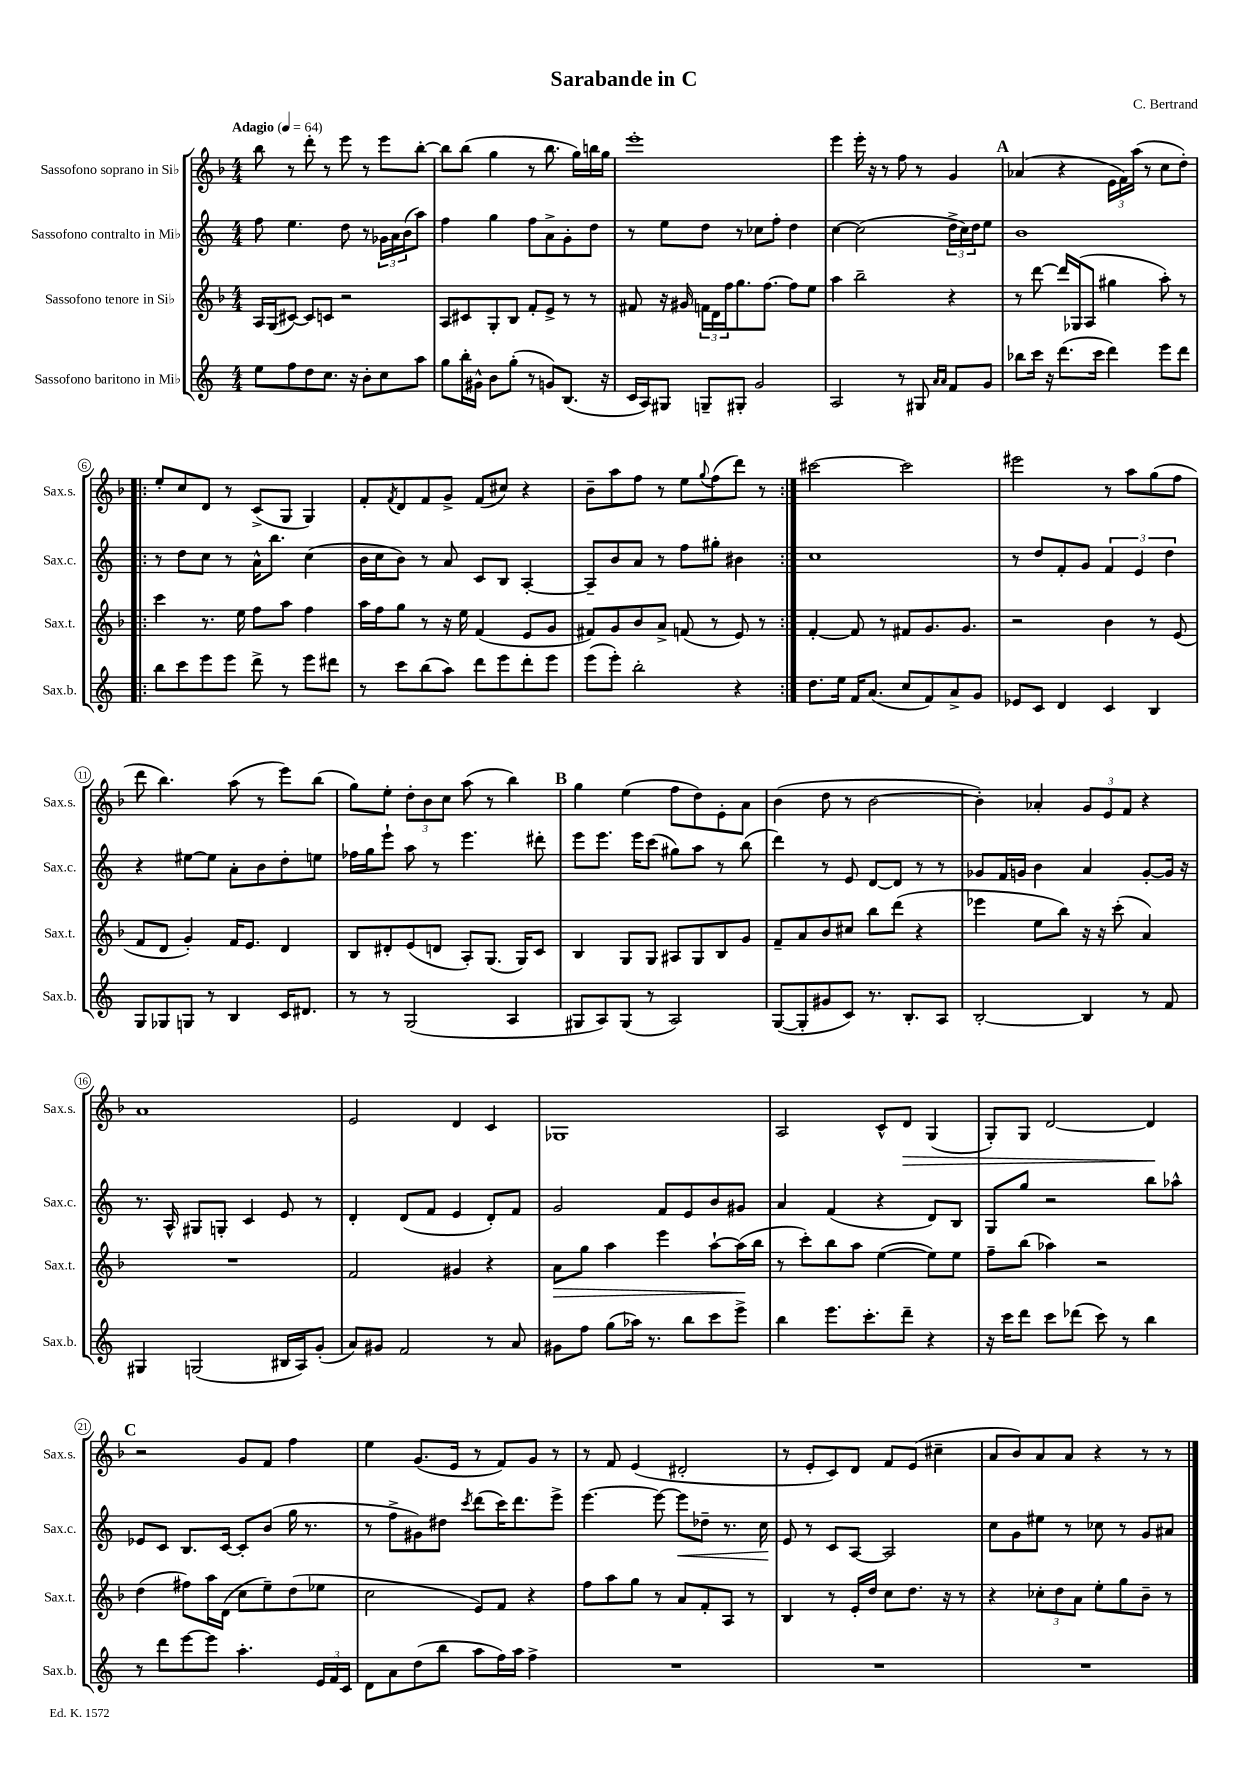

**kern	**kern	**dynam	**kern	**dynam	**kern	**dynam
*part4	*part3	*part3	*part2	*part2	*part1	*part1
*staff4	*staff3	*staff3	*staff2	*staff2	*staff1	*staff1
*I"Sassofono baritono in Mi♭	*I"Sassofono tenore in Si♭	*	*I"Sassofono contralto in Mi♭	*	*I"Sassofono soprano in Si♭	*
*I'Sax.b.	*I'Sax.t.	*	*I'Sax.c.	*	*I'Sax.s.	*
*clefG2	*clefG2	*	*clefG2	*	*clefG2	*
*k[]	*k[b-]	*	*k[]	*	*k[b-]	*
*M4/4	*M4/4	*	*M4/4	*	*M4/4	*
*MM64	*MM64	*	*MM64	*	*MM64	*
=1	=1	=1	=1	=1	=1	=1
!	!	!	!	!	!LO:TX:a:B:t=Adagio	!
8ee\L	16A/LL	.	8ff\	.	8bb-\	.
.	(16G/J	.	.	.	.	.
8ff\	[8c#X/J)	.	4.ee\	.	8r	.
8dd\	8c#/L]	.	.	.	8ddd'\	.
8.cc\J	8cn/J	.	.	.	8r	.
.	2r	.	8dd\	.	8eee\	.
16r	.	.	.	.	.	.
8b'\L	.	.	8r	.	8r	.
8cc\	.	.	24g-X\LL	.	8eee\L	.
.	.	.	24a\	.	.	.
.	.	.	(24b\J	.	.	.
8aa\J	.	.	8aa\J)	.	[8bb-'\J	.
=2	=2	=2	=2	=2	=2	=2
8gg\L	8A/L	.	4ff\	.	8bb-\L]	.
16bb'\L	8c#X/	.	.	.	(8bb-\J	.
16g#X^^\JJ	.	.	.	.	.	.
8b\L	8G'/	.	4gg\	.	4gg\	.
(8gg'\J	8B-/J	.	.	.	.	.
8r	8f'/L	.	8ff\L	.	8r	.
8gn/L)	8e^/J	.	8a^\	.	8.bb-\	.
(8.B/J	8r	.	8g'\	.	.	.
.	.	.	.	.	16gg\LL)	.
.	8r	.	8dd\J	.	16bbn\	.
16r	.	.	.	.	16gg\JJ	.
=3	=3	=3	=3	=3	=3	=3
16c/LL	8f#X/	.	8r	.	1eee'	.
16A/J)	.	.	.	.	.	.
8G#X/J	16r	.	8ee\L	.	.	.
.	16g#X/	.	.	.	.	.
8Gn~/L	24fn\LL	.	8dd\J	.	.	.
.	24d\	.	.	.	.	.
.	24ff\J	.	.	.	.	.
8G#X'/J	8.gg\	.	8r	.	.	.
2g/	.	.	8cc-X\L	.	.	.
.	[8.ff\J	.	.	.	.	.
.	.	.	8ff'\J	.	.	.
.	8ff\L]	.	4dd\	.	.	.
.	8ee\J	.	.	.	.	.
=4	=4	=4	=4	=4	=4	=4
2A/	4aa\	.	[4cc\	.	4eee\	.
.	2bb-~\	.	(2cc\]	.	16eee'\	.
.	.	.	.	.	16r	.
.	.	.	.	.	8r	.
8r	.	.	.	.	8ff\	.
8G#X/	.	.	.	.	8r	.
16qqa/LL	.	.	.	.	.	.
16qqa/JJ	.	.	.	.	.	.
8f/L	4r	.	24dd^\LL	.	4g/	.
.	.	.	24cc\)	.	.	.
.	.	.	24dd\J	.	.	.
8g/J	.	.	8ee\J	.	.	.
!!LO:REH:place=s1:t=A
=5	=5	=5	=5	=5	=5	=5
8bb-X\L	8r	.	1b	.	(4a-X/	.
16ccc\Jk	[8ddd\	.	.	.	.	.
16r	.	.	.	.	.	.
(8.ddd\L	16ddd/LL]	.	.	.	4r	.
.	(16G-X/J	.	.	.	.	.
.	8A/J	.	.	.	.	.
16ccc\Jk	.	.	.	.	.	.
4ddd\)	4gg#X\	.	.	.	24e\LL	.
.	.	.	.	.	24f\)	.
.	.	.	.	.	(24aa\JJ	.
.	.	.	.	.	8r	.
8eee\L	8aa'\)	.	.	.	8cc\L	.
8ddd\J	8r	.	.	.	8dd'\J)	.
!!LO:LB:g=z
=6!|:	=6!|:	=6!|:	=6!|:	=6!|:	=6!|:	=6!|:
8bb\L	4ccc\	.	8r	.	8ee'/L	.
8ccc\	.	.	8dd\L	.	8cc/	.
8eee\	8.r	.	8cc\J	.	8d/J	.
8eee\J	.	.	8r	.	8r	.
.	16ee\	.	.	.	.	.
8ddd^\	8ff\L	.	16a^^\KL	.	(8c^/L	.
.	.	.	8.bb\J	.	.	.
8r	8aa\J	.	.	.	8G/J	.
8eee\L	4ff\	.	(4cc\	.	4G/)	.
8ddd#X\J	.	.	.	.	.	.
=7	=7	=7	=7	=7	=7	=7
8r	16aa\LL	.	16b\LL	.	8f'/L	.
.	16ff\J	.	16cc\J	.	.	.
.	.	.	.	.	8qf/	.
8ccc\L	8gg\J	.	8b\J)	.	8d/	.
(8bb\	8r	.	8r	.	8f/	.
8aa\J)	16r	.	8a/	.	8g^/J	.
.	16ee\	.	.	.	.	.
8ddd\L	(4f/	.	8c/L	.	(8f/L	.
8eee\	.	.	8B/J	.	8cc#X/J)	.
8ddd'\	8e/L	.	[4A'/	.	4r	.
8eee\J	8g/J	.	.	.	.	.
=8	=8	=8	=8	=8	=8	=8
(8eee\L	8f#X/L)	.	8A~/L]	.	8b-~\L	.
8eee'\J)	8g/	.	8b/	.	8aa\	.
2bb'\	8b-/	.	8a/J	.	8ff\J	.
.	8a^/J	.	8r	.	8r	.
.	(8fn/	.	8ff\L	.	8ee\L	.
.	.	.	.	.	8qqgg/	.
.	8r	.	8gg#X'\J	.	(8ff\	.
4r	8e/)	.	4b#X\	.	8ddd\J)	.
.	8r	.	.	.	8r	.
=9:|!	=9:|!	=9:|!	=9:|!	=9:|!	=9:|!	=9:|!
8.dd\L	[4f'/	.	1cc	.	[2ccc#X\	.
16ee\Jk	.	.	.	.	.	.
16f/KL	8f/]	.	.	.	.	.
(8.a/J	.	.	.	.	.	.
.	8r	.	.	.	.	.
8cc/L	8f#X/L	.	.	.	2ccc#\]	.
8f/)	8.g/	.	.	.	.	.
8a^/	.	.	.	.	.	.
.	8.g/J	.	.	.	.	.
8g/J	.	.	.	.	.	.
=10	=10	=10	=10	=10	=10	=10
8e-X/L	2r	.	8r	.	2eee#X\	.
8c/J	.	.	8dd/L	.	.	.
4d/	.	.	8f'/	.	.	.
.	.	.	8g/J	.	.	.
4c/	4b-\	.	6f/	.	8r	.
.	.	.	.	.	8aa\L	.
.	.	.	6e/	.	.	.
4B/	8r	.	.	.	(8gg\	.
.	.	.	6dd\	.	.	.
.	(8e/	.	.	.	8ff\J	.
!!LO:LB:g=z
=11	=11	=11	=11	=11	=11	=11
8G/L	8f/L	.	4r	.	8ddd\	.
8G-X/	8d/J	.	.	.	4.bb-\)	.
8Gn/J	4g'/)	.	[8ee#X\L	.	.	.
8r	.	.	8ee#\J]	.	.	.
4B/	16f/KL	.	8a'\L	.	(8aa\	.
.	8.e/J	.	.	.	.	.
.	.	.	8b\	.	8r	.
16c/KL	4d/	.	8dd'\	.	8eee\L)	.
8.d#X/J	.	.	.	.	.	.
.	.	.	8een\J	.	(8bb-\J	.
=12	=12	=12	=12	=12	=12	=12
8r	8B-/L	.	16ff-X\LL	.	8gg\L)	.
.	.	.	16gg\J	.	.	.
8r	8d#X'/	.	8eee`\J	.	8ee'\J	.
(2G/	(8e/	.	8aa\	.	12dd'\L	.
.	.	.	.	.	12b-\	.
.	8dn/J	.	8r	.	.	.
.	.	.	.	.	12cc\J	.
.	8A'/L)	.	4.eee\	.	(8aa\	.
.	(8.G/J	.	.	.	8r	.
4A/	.	.	.	.	4bb-\)	.
.	16G/KL)	.	.	.	.	.
.	8c/J	.	8ddd#X'\	.	.	.
!!LO:REH:place=s1:t=B
=13	=13	=13	=13	=13	=13	=13
8G#X/L	4B-/	.	8eee\L	.	4gg\	.
8A/)	.	.	8.eee\J	.	.	.
(8G#/J	8G/L	.	.	.	(4ee\	.
.	.	.	16eee\KL	.	.	.
8r	8G/J	.	(8ccc\J	.	.	.
2A/)	8A#X/L	.	8gg#X\L)	.	8ff\L	.
.	8G/	.	8aa\J	.	8dd\)	.
.	8B-/	.	8r	.	8e'\	.
.	8g/J	.	(8bb\	.	8a\J	.
=14	=14	=14	=14	=14	=14	=14
([8G/L	8f~/L	.	4ddd\)	.	(4b-\	.
8G'/]	8a/	.	.	.	.	.
8g#X/	8b-/	.	8r	.	8dd\	.
8c/J)	8cc#X/J	.	8e/	.	8r	.
8.r	8bb-\L	.	[8d/L	.	[2b-\	.
.	(8ddd\J	.	8d/J]	.	.	.
8.B'/L	.	.	.	.	.	.
.	4r	.	8r	.	.	.
8A/J	.	.	8r	.	.	.
=15	=15	=15	=15	=15	=15	=15
[2B'/	4eee-X\	.	8g-X/L	.	4b-'\])	.
.	.	.	16f/L	.	.	.
.	.	.	16gn/JJ	.	.	.
.	8ee\L	.	4b\	.	4a-X'/	.
.	8bb-\J)	.	.	.	.	.
4B/]	16r	.	4a/	.	12g/L	.
.	16r	.	.	.	.	.
.	.	.	.	.	12e/	.
.	(8ccc'\	.	.	.	.	.
.	.	.	.	.	12f/J	.
8r	4a/)	.	[8g'/L	.	4r	.
8f/	.	.	16g/Jk]	.	.	.
.	.	.	16r	.	.	.
!!LO:LB:g=z
=16	=16	=16	=16	=16	=16	=16
4G#X/	1r	.	8.r	.	1a	.
.	.	.	16A^^/	.	.	.
(2Gn/	.	.	8G#X/L	.	.	.
.	.	.	8Gn'/J	.	.	.
.	.	.	4c/	.	.	.
16B#X/LL	.	.	8e/	.	.	.
16A/J)	.	.	.	.	.	.
(8g'/J	.	.	8r	.	.	.
=17	=17	=17	=17	=17	=17	=17
8a/L)	2f/	.	4d'/	.	2e/	.
8g#X/J	.	.	.	.	.	.
2f/	.	.	(8d/L	.	.	.
.	.	.	8f/J	.	.	.
.	4g#X/	.	4e/	.	4d/	.
8r	4r	.	8d'/L)	.	4c/	.
8a/	.	.	8f/J	.	.	.
=18	=18	=18	=18	=18	=18	=18
!	!	!LO:HP:b	!	!	!	!
8g#X\L	8a\L	>	2g/	.	1G-X	.
8ff\J	8gg\J	.	.	.	.	.
(8gg\L	4aa\	.	.	.	.	.
16aa-X\Jk)	.	.	.	.	.	.
8.r	.	.	.	.	.	.
.	4eee\	.	8f/L	.	.	.
8bb\L	.	.	8e/	.	.	.
8ccc\	[8aa`\L	.	8b/	.	.	.
8eee^\J	(16aa\L]	.	8g#X/J	.	.	.
.	16bb-\JJ	]	.	.	.	.
=19	=19	=19	=19	=19	=19	=19
4bb\	8r	.	4a/	.	2A/	.
.	8ccc'\L)	.	.	.	.	.
8.eee\L	8bb-\	.	(4f/	.	.	.
.	8aa\J	.	.	.	.	.
8.ccc'\	.	.	.	.	.	.
.	([4ee\	.	4r	.	8c^^/L	.
!	!	!	!	!	!	!LO:HP:b
8ddd~\J	.	.	.	.	8d/J	>
4r	8ee\L])	.	8d/L)	.	(4G/	.
.	8ee\J	.	8B/J	.	.	.
=20	=20	=20	=20	=20	=20	=20
16r	8ff~\L	.	8G/L	.	8G'/L)	.
16ccc\KL	.	.	.	.	.	.
8ddd\J	(8bb-\J	.	8gg/J	.	8G/J	.
8ccc\L	4aa-X\)	.	2r	.	[2d/	.
(8ddd-X\J	.	.	.	.	.	.
8ccc\)	2r	.	.	.	.	.
8r	.	.	.	.	.	.
4bb\	.	.	8bb\L	.	4d/]	.
.	.	.	8aa-X^^\J	.	.	.
.	.	.	.	.	.	]
!!LO:LB:g=z
!!LO:REH:place=s1:t=C
=21	=21	=21	=21	=21	=21	=21
8r	(4dd\	.	8e-X/L	.	2r	.
8ddd\L	.	.	8c/J	.	.	.
[8eee\	8ff#X\L)	.	8.B/L	.	.	.
8eee\J]	16aa\L	.	.	.	.	.
.	(16d\JJ	.	[16c/Jk	.	.	.
4.aa'\	8cc\L	.	8c'/L]	.	8g/L	.
.	8ee~\)	.	(8b/J	.	8f/J	.
.	(8dd\	.	16gg\	.	4ff\	.
.	.	.	8.r	.	.	.
24e/LL	8ee-X\J	.	.	.	.	.
24f/	.	.	.	.	.	.
24c/JJ	.	.	.	.	.	.
=22	=22	=22	=22	=22	=22	=22
8d\L	2cc\	.	8r	.	4ee\	.
8a\	.	.	8ff^\L	.	.	.
(8dd\	.	.	8g#X\)	.	(8.g/L	.
8bb\J	.	.	8dd#X\J	.	.	.
.	.	.	.	.	16e/Jk	.
.	.	.	8qccc/	.	.	.
8aa\L	8e/L)	.	(8ddd\L	.	8r	.
16ff\L)	8f/J	.	16ccc\K)	.	8f/L)	.
16aa\JJ	.	.	8.ddd\	.	.	.
4ff^\	4r	.	.	.	8g/J	.
.	.	.	8eee^\J	.	8r	.
=23	=23	=23	=23	=23	=23	=23
1r	8ff\L	.	[4.eee\	.	8r	.
.	8aa\	.	.	.	8f/	.
.	8gg\J	.	.	.	(4e/	.
.	8r	.	8eee\_	.	.	.
!	!	!	!	!LO:HP:b	!	!
.	8a/L	.	8eee\L]	<	2d#X'/	.
.	8f'/	.	8dd-X~\J	.	.	.
.	8A/J	.	8.r	.	.	.
.	8r	.	.	.	.	.
.	.	.	16cc\	.	.	.
.	.	.	.	[	.	.
=24	=24	=24	=24	=24	=24	=24
1r	4B-/	.	8e/	.	8r	.
.	.	.	8r	.	8e'/L	.
.	8r	.	8c/L	.	8c/)	.
.	16e'/LL	.	[8A/J	.	8d/J	.
.	16dd/JJ	.	.	.	.	.
.	8cc\L	.	2A/]	.	8f/L	.
.	8.dd\J	.	.	.	(8e/J	.
.	.	.	.	.	4cc#X~\	.
.	16r	.	.	.	.	.
.	8r	.	.	.	.	.
=25	=25	=25	=25	=25	=25	=25
1r	4r	.	8cc\L	.	8a/L	.
.	.	.	8g\	.	8b-/)	.
.	12cc-X'\L	.	8ee#X\J	.	8a/	.
.	12dd\	.	.	.	.	.
.	.	.	8r	.	8a/J	.
.	12a\J	.	.	.	.	.
.	8ee'\L	.	8cc-X\	.	4r	.
.	8gg\	.	8r	.	.	.
.	8b-~\J	.	8g/L	.	8r	.
.	8r	.	8a#X/J	.	8r	.
==	==	==	==	==	==	==
*-	*-	*-	*-	*-	*-	*-
